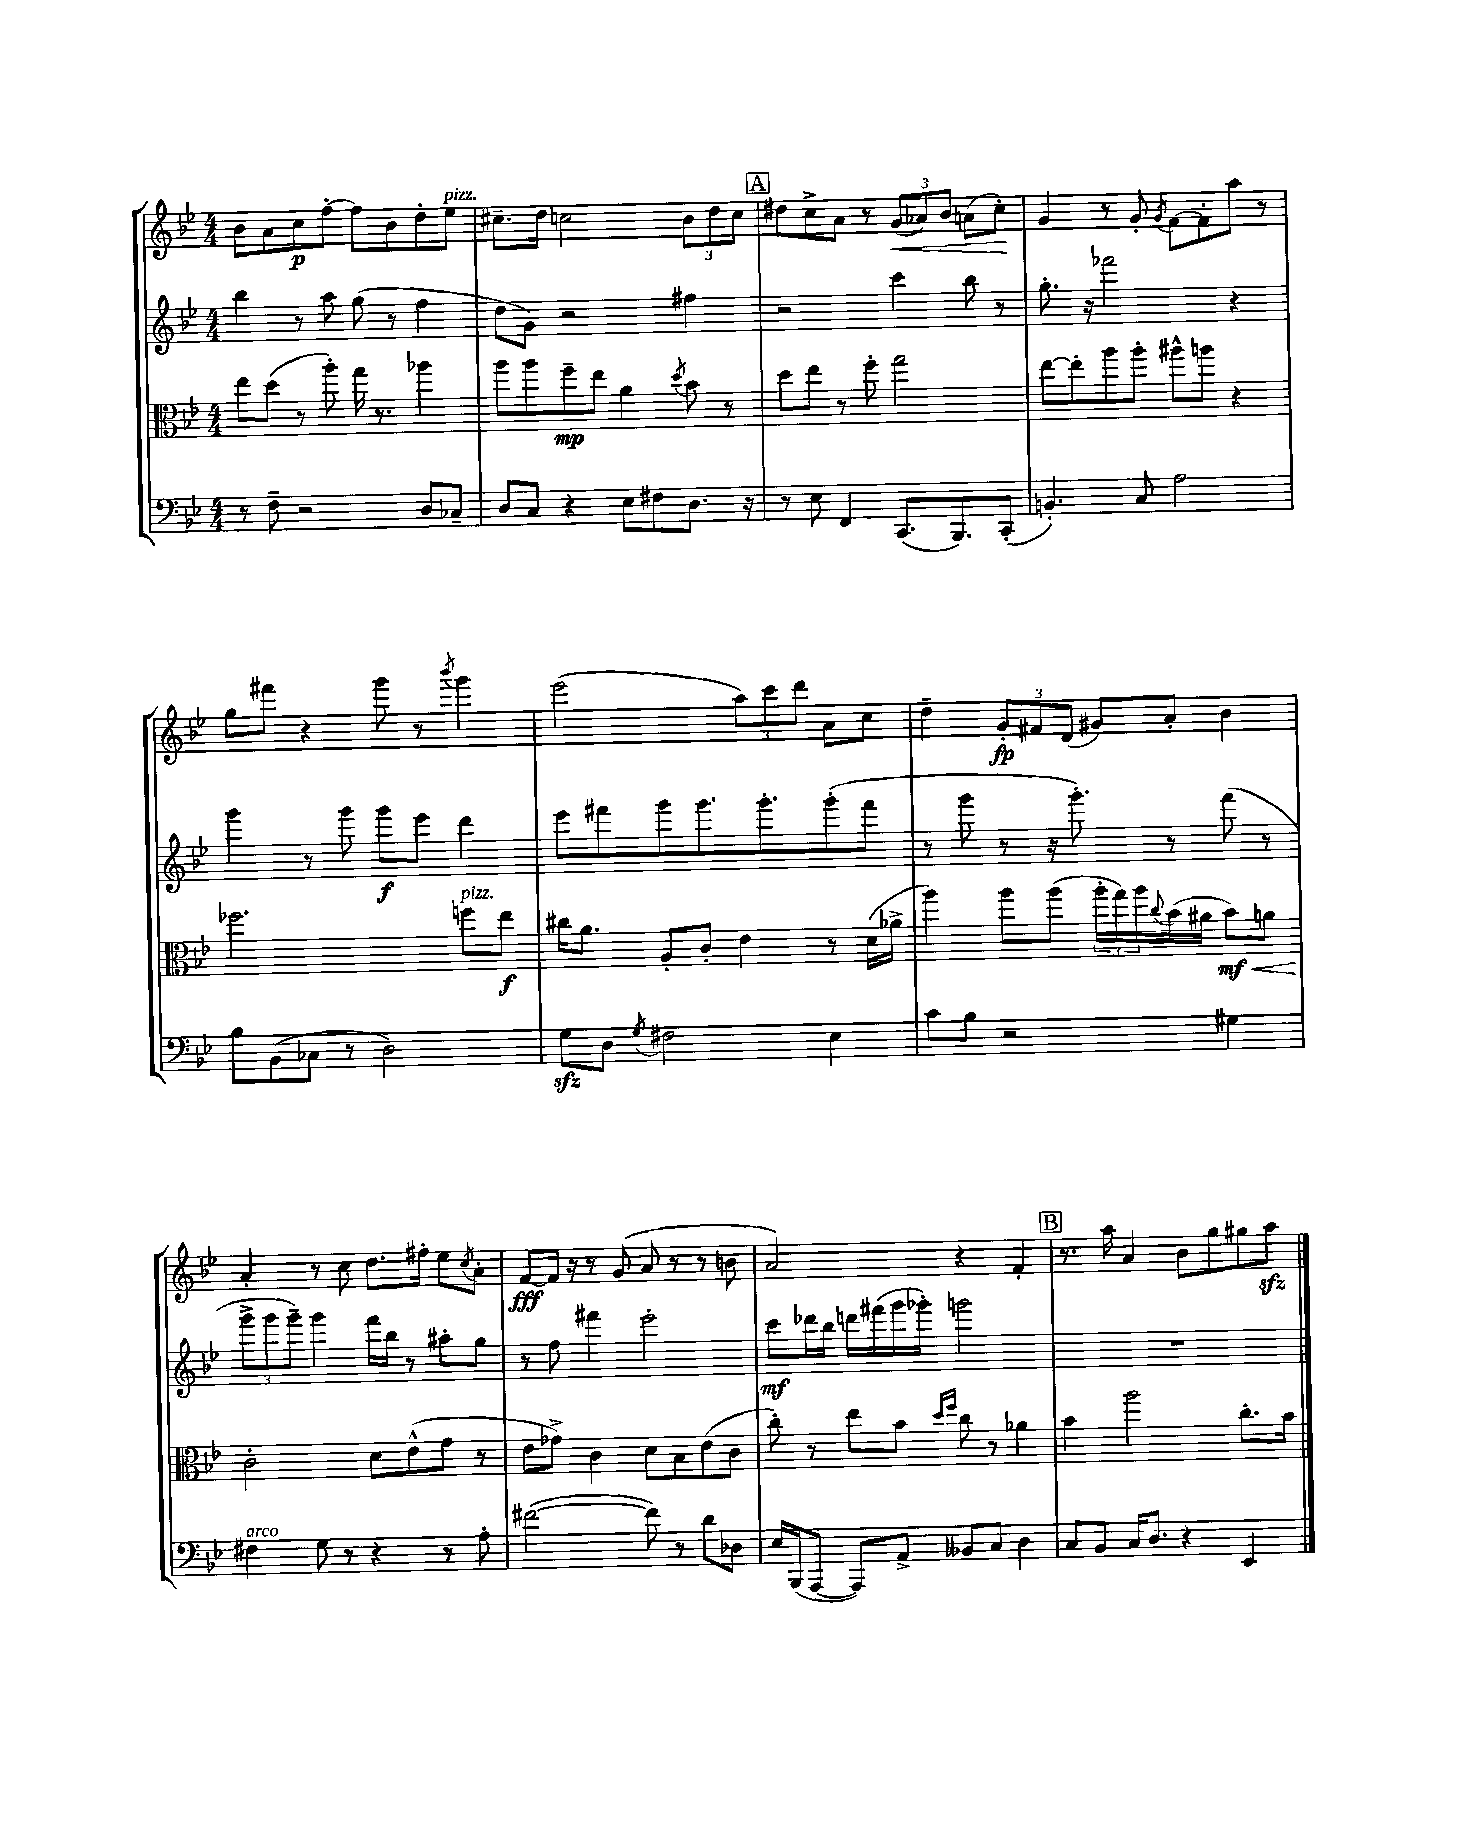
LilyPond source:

<<
\new StaffGroup <<
\new Staff = "s0" {
    \clef treble \key bes \major \numericTimeSignature \time 4/4
    bes'8 a'8 c''8\p f''8~-. f''8 bes'8 d''8-. ees''8^\markup { \italic "pizz." } |
    cis''8.-- d''16 c''2 \tuplet 3/2 { bes'8 d''8 c''8 } |
    \mark \markup { \box "A" } dis''8 c''8-> a'8 r8 \tuplet 3/2 { g'8\<( aes'8) bes'8 } a'8( c''8-.\!) |
    g'4 r8 g'8-. \acciaccatura { g'8 } f'8~ f'8-. a''8 r8 |
    g''8 fis'''8 r4 g'''8 r8 \acciaccatura { bes'''8 } g'''4 |
    ees'''2( \tuplet 3/2 { a''8) c'''8 d'''8 } a'8 c''8 |
    d''4-- \tuplet 3/2 { g'8-.\fp fis'8 d'8( } gis'8) a'8-. bes'4 |
    a'4-. r8 c''8 d''8. fis''16-. ees''8 \acciaccatura { c''8 } a'8-. |
    f'8~\fff f'16 r16 r8 g'8( a'8 r8 r8 b'8 |
    a'2) r4 f'4-. |
    \mark \markup { \box "B" } r8. a''16 a'4 bes'8 g''8 gis''8 a''8\sfz \bar "|." |
}
\new Staff = "s1" {
    \clef treble \key bes \major \numericTimeSignature \time 4/4
    bes''4 r8 a''8 g''8( r8 f''4 |
    d''8 g'8) r2 fis''4 |
    \mark \markup { \box "A" } r2 c'''4 bes''8 r8 |
    g''8.-. r16 fes'''2 r4 |
    g'''4 r8 g'''8 g'''8\f ees'''8 d'''4 |
    ees'''8 fis'''8 g'''8 g'''8. g'''8.-. g'''8-.( fis'''8 |
    r8 g'''8 r8 r16 g'''8.-.) r8 f'''8( r8 |
    \tuplet 3/2 { g'''8-> g'''8 g'''8--) } g'''4 f'''16 bes''16 r8 ais''8-. g''8 |
    r8 f''8 fis'''4 ees'''2-. |
    c'''8\mf des'''16 bes''16 d'''16 fis'''16( g'''16 ges'''16-.) g'''2 |
    \mark \markup { \box "B" } R1 \bar "|." |
}
\new Staff = "s2" {
    \clef alto \key bes \major \numericTimeSignature \time 4/4
    ees''8 d''8( r8 a''8-.) g''16 r8. aes''4 |
    a''8 a''8 f''8--\mp ees''8 a'4 \acciaccatura { d''8 } bes'8 r8 |
    \mark \markup { \box "A" } d''8 ees''8 r8 f''8-. g''2 |
    ees''8~ ees''8-. a''8 a''8-. ais''8-^ a''8 r4 |
    fes''2. f''8^\markup { \italic "pizz." } ees''8\f |
    cis''16 a'8. a8-. c'8-. ees'4 r8 d'16( aes'16-> |
    a''4) a''8 a''8( \tuplet 3/2 { a''16-. g''16) a''16 } \appoggiatura { c''8 } bes'16( ais'16 bes'8\mf\<) a'8 |
    c'2-.\! d'8 ees'8-^( g'8 r8 |
    ees'8 ges'8->) c'4 d'8 bes8 ees'8( c'8 |
    c''8-.) r8 ees''8 bes'8 \grace { d''16 f''16 } c''8 r8 aes'4 |
    \mark \markup { \box "B" } bes'4 a''2 c''8.-. bes'16 \bar "|." |
}
\new Staff = "s3" {
    \clef bass \key bes \major \numericTimeSignature \time 4/4
    r8 f8-- r2 d8 ces8-- |
    d8 c8 r4 ees8 fis8 d8. r16 |
    \mark \markup { \box "A" } r8 ees8 f,4 c,8.( bes,,8.) c,8-.( |
    b,4.-.) c8 a2 |
    bes8 bes,8( ces8 r8 d2) |
    g8\sfz d8 \acciaccatura { g8 } fis2 ees4 |
    c'8 bes8 r2 gis4 |
    fis4^\markup { \italic "arco" } g8 r8 r4 r8 a8-. |
    fis'2~( fis'8) r8 d'8 des8 |
    ees16 bes,,16( a,,8~ a,,8) a,8-> beses,8 c8 d4 |
    \mark \markup { \box "B" } c8 bes,8 c16 d8. r4 ees,4 \bar "|." |
}
>>
>>
\layout { \context { \Score \remove "Bar_number_engraver" } }
